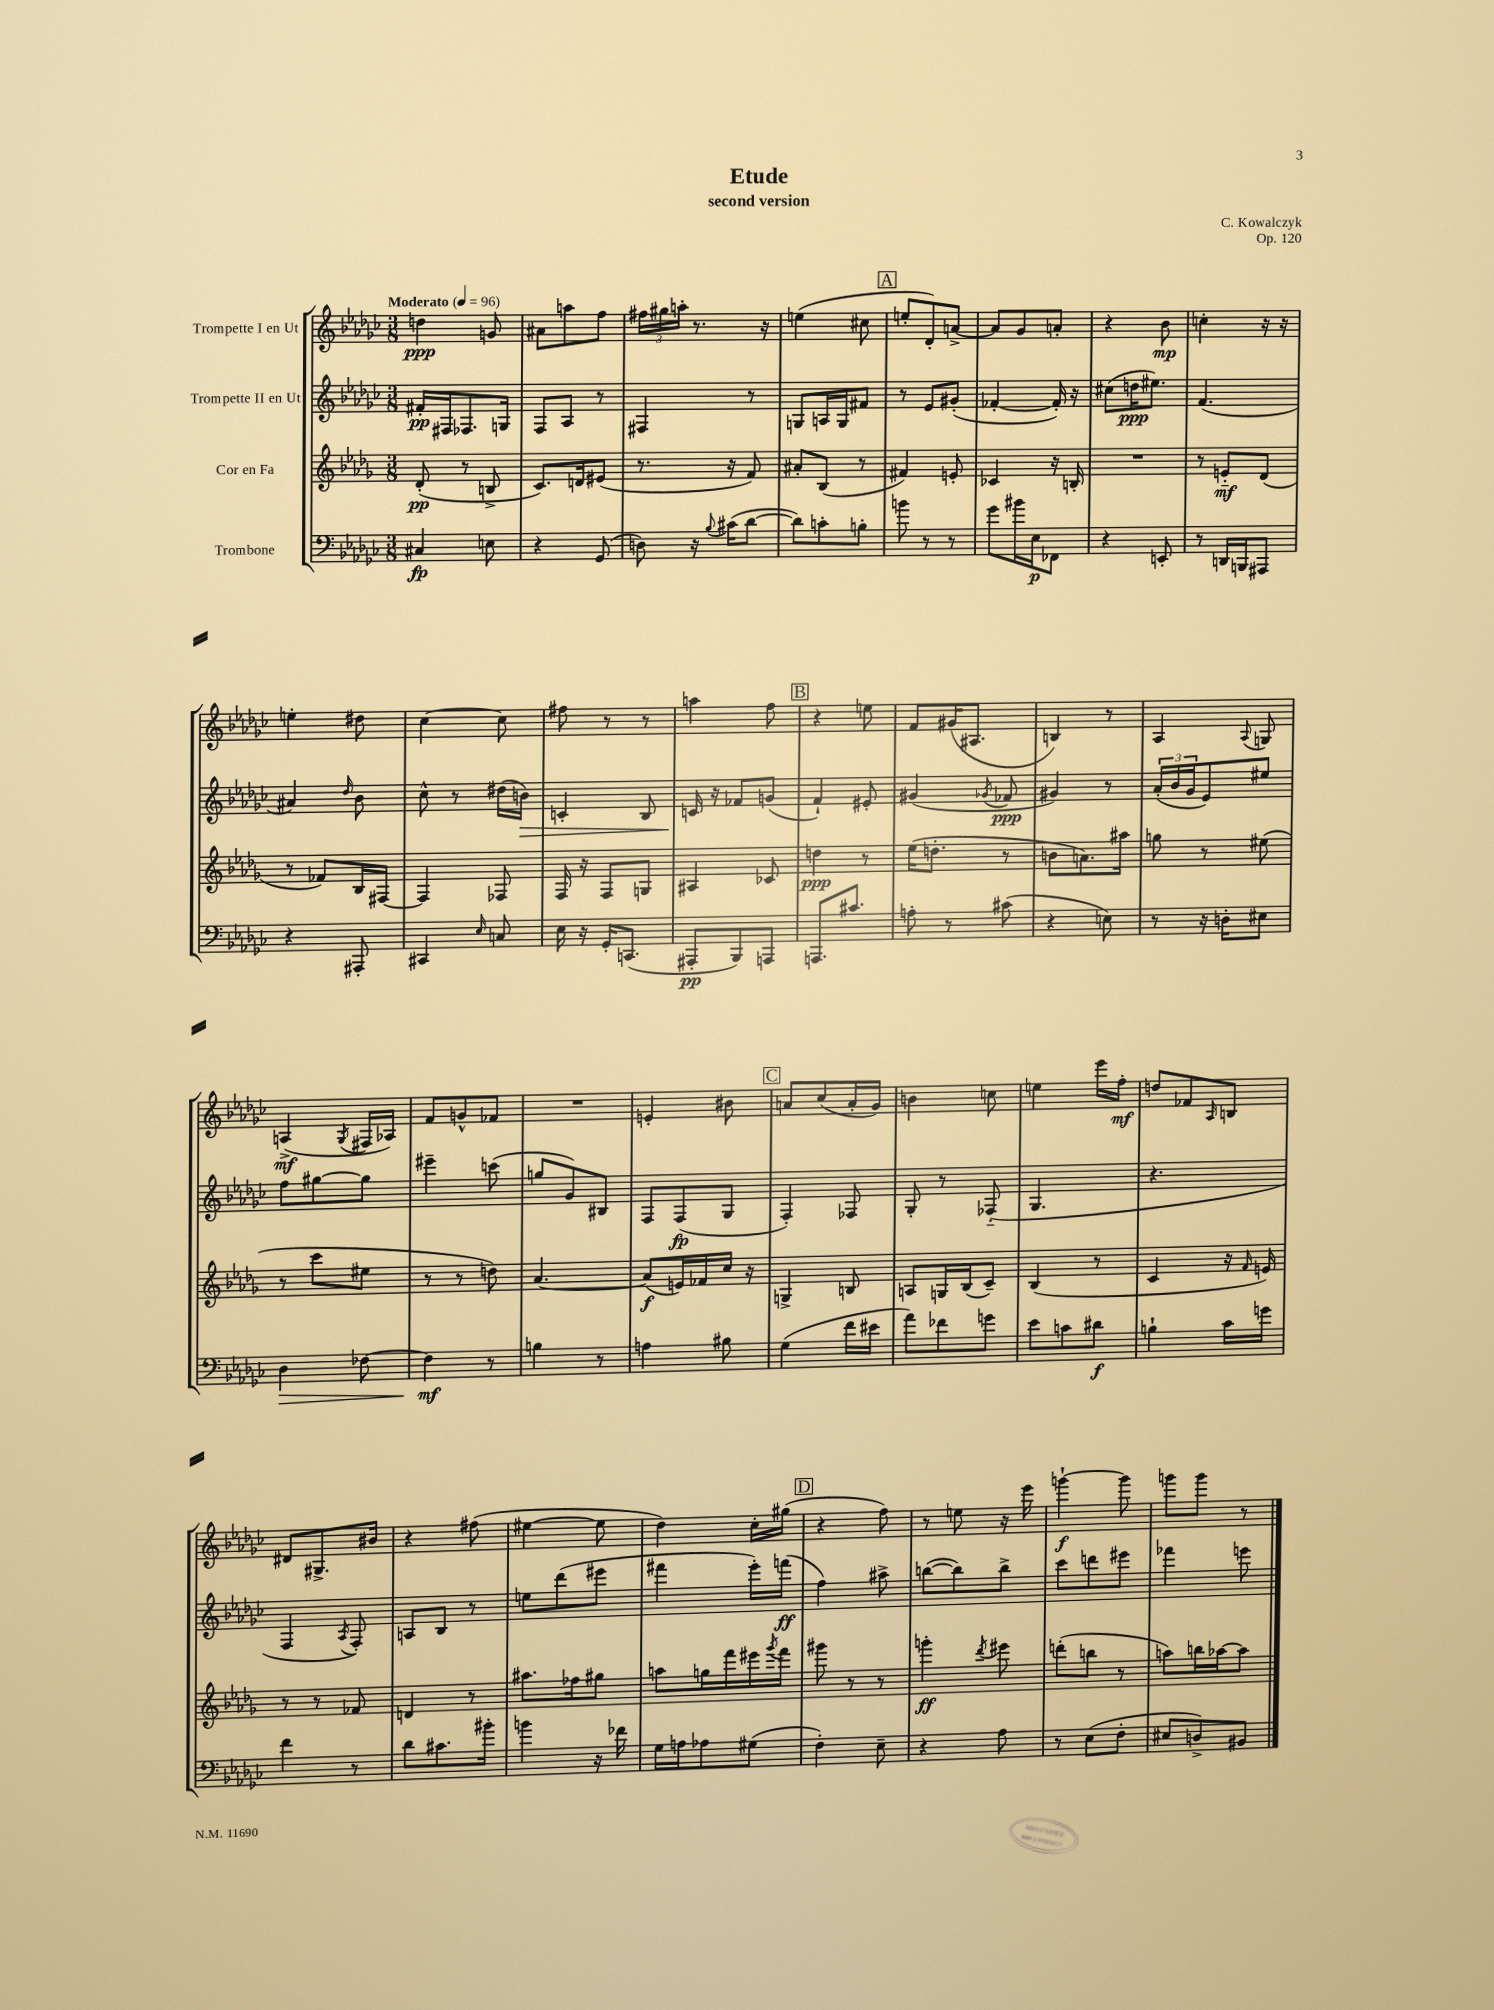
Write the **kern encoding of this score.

**kern	**kern	**kern	**kern
*staff4	*staff3	*staff2	*staff1
*clefF4	*clefG2	*clefG2	*clefG2
*k[b-e-a-d-g-c-]	*k[b-e-a-d-g-]	*k[b-e-a-d-g-c-]	*k[b-e-a-d-g-c-]
*M3/8	*M3/8	*M3/8	*M3/8
*MM96	*MM96	*MM96	*MM96
4C#	(8d-'	16f#'	4dd
.	.	16F#	.
.	8r	8.F-	.
8E	8B^	.	8g
.	.	16G	.
=	=	=	=
4r	8.c)	8F	8a#
.	.	8A-	8aa
.	16d	.	.
(8GG-	(8e#	8r	8ff
=	=	=	=
8D)	8.r	4F#	24ff#
.	.	.	24gg#
.	.	.	24aa'
16r	.	.	8.r
8qqB-	.	.	.
(16c#	16r	.	.
[8d-	8f)	8r	.
.	.	.	16r
=	=	=	=
8d-])	8a#'	8G	(4ee
8c'	(8B-	16A	.
.	.	16G	.
8B'	8r	8f#	8cc#
=	=	=	=
8b	4f#)	8r	8ee'
8r	.	8e-	8d-')
8r	8e'	(8g#'	[8a^
=	=	=	=
8g-	4c-	[4f-'	8a]
16b#	.	.	8g-
16E-	.	.	.
8FF-	16r	16f-'])	8a'
.	16B'	16r	.
=	=	=	=
4r	4.r	(8cc#	4r
.	.	16dd	.
.	.	8.ee#)	.
8EE'	.	.	8b-
=	=	=	=
8r	8r	(4.f	4cc'
16DD	8e'~	.	.
16BBB	.	.	.
8AAA#	(8d-	.	16r
.	.	.	16r
=	=	=	=
4r	8r	4a#)	4ee'
.	8f-)	.	.
.	.	16qqdd-	.
8AAA#'	16B-	8b-	8dd#
.	[16F#	.	.
=	=	=	=
4CC#	4F#]	8cc-^^	[4cc-
.	.	8r	.
16qqE-	.	.	.
8C	8F-	(16dd#	8cc-]
.	.	16b)	.
=	=	=	=
16E-	16F	4c'	8ff#
16r	16r	.	.
16GG-'	8F	.	8r
(8.CC	.	.	.
.	8G	8B-	8r
=	=	=	=
8AAA#'	4A#	16c	4aa
.	.	16r	.
8BBB-)	.	8f-	.
8AAA	8c-	(8g	8ff
=	=	=	=
8.AAA	4dd	4f`)	4r
8.c#	.	.	.
.	8r	8e#'	8ee
=	=	=	=
8A'	(16ee-	(4g#	8f
.	8.dd'	.	.
8r	.	.	(16g#
.	.	.	8.A#
.	.	8qg-	.
(8c#	8r	8f-	.
=	=	=	=
4r	8b	4g#)	4B)
.	8.a)	.	.
8E)	.	8r	8r
.	16aa#	.	.
=	=	=	=
8r	8gg	(24a-'	4A-
.	.	24b-	.
.	.	24g-	.
16r	8r	8e-)	.
16D'	.	.	.
.	.	.	8qqA-
8E#	(8ee#	8ee#	8G
=	=	=	=
4D-	8r	8ff	(4A^
.	8ccc	[8gg#	.
.	.	.	8qG-
[8F-	8ee#	8gg#]	16F#
.	.	.	16A-)
=	=	=	=
4F-]	8r	4eee#~	8f
.	8r	.	8g^^
8r	8dd)	(8ccc	8f-
=	=	=	=
4B	[4.a-	8gg	4.r
.	.	8g-)	.
8r	.	8B#	.
=	=	=	=
4A	(8a-]	8F	4e'
.	16e)	(8F	.
.	16f-	.	.
8B#	16cc	8G-	8b#
.	16r	.	.
=	=	=	=
(4G-	4G^	4F')	8a
.	.	.	(8cc-
16f	8B	8F-	16a'
16e#	.	.	16g-)
=	=	=	=
8a-)	8A	8G-'	4b
8f-	16G	8r	.
.	(16B-	.	.
8g	8c~)	(8F-'~	8cc
=	=	=	=
8e-	(4B-	4.G-	4ee
8c	.	.	.
8d#	8r	.	16eee-
.	.	.	16ff'
=	=	=	=
4B`	4c	4.r	8dd
.	.	.	8f-
.	.	.	16qqA-
16c-	16r	.	8B
.	16qqf	.	.
16g	16e)	.	.
=	=	=	=
4f	8r	4F	8d#
.	8r	.	8.G#^
.	.	8qA-	.
8r	8f-	8F')	.
.	.	.	16b#
=	=	=	=
8d-	4d	8A	4r
8.c#	.	8B-	.
.	8r	8r	(8ff#
16b#'	.	.	.
=	=	=	=
4b	8.aa#	8ee	[4ee#
.	.	(8ddd-	.
.	16ff-	.	.
16r	8gg#	8eee#	8ee#]
16f-	.	.	.
=	=	=	=
16G-	8aa	4fff#	4dd-)
16A	.	.	.
8A-	16gg	.	.
.	16fff	.	.
(8G#	16eee#	16eee-')	16cc-'
.	8qggg-	.	.
.	16fff	(16fff	(16gg#
=	=	=	=
4F')	8ggg#	4ff)	4r
.	8r	.	.
8E-~	8r	8aa#^	8ff)
=	=	=	=
4r	4ggg'	([8bb	8r
.	.	8bb])	8ee
.	8qddd-	.	.
8A-	8eee#	8bb^	16r
.	.	.	16eee-
=	=	=	=
8r	(8ddd'	8ccc-	[4ggg`
(8E-	8bb	8ddd	.
8F'	8r	8eee#	8ggg]
=	=	=	=
8E#	8aa)	4fff-	8ggg
8D^)	16bb	.	8ggg
.	[16aa-	.	.
8BB#	8aa-]	8eee	8r
==	==	==	==
*-	*-	*-	*-
